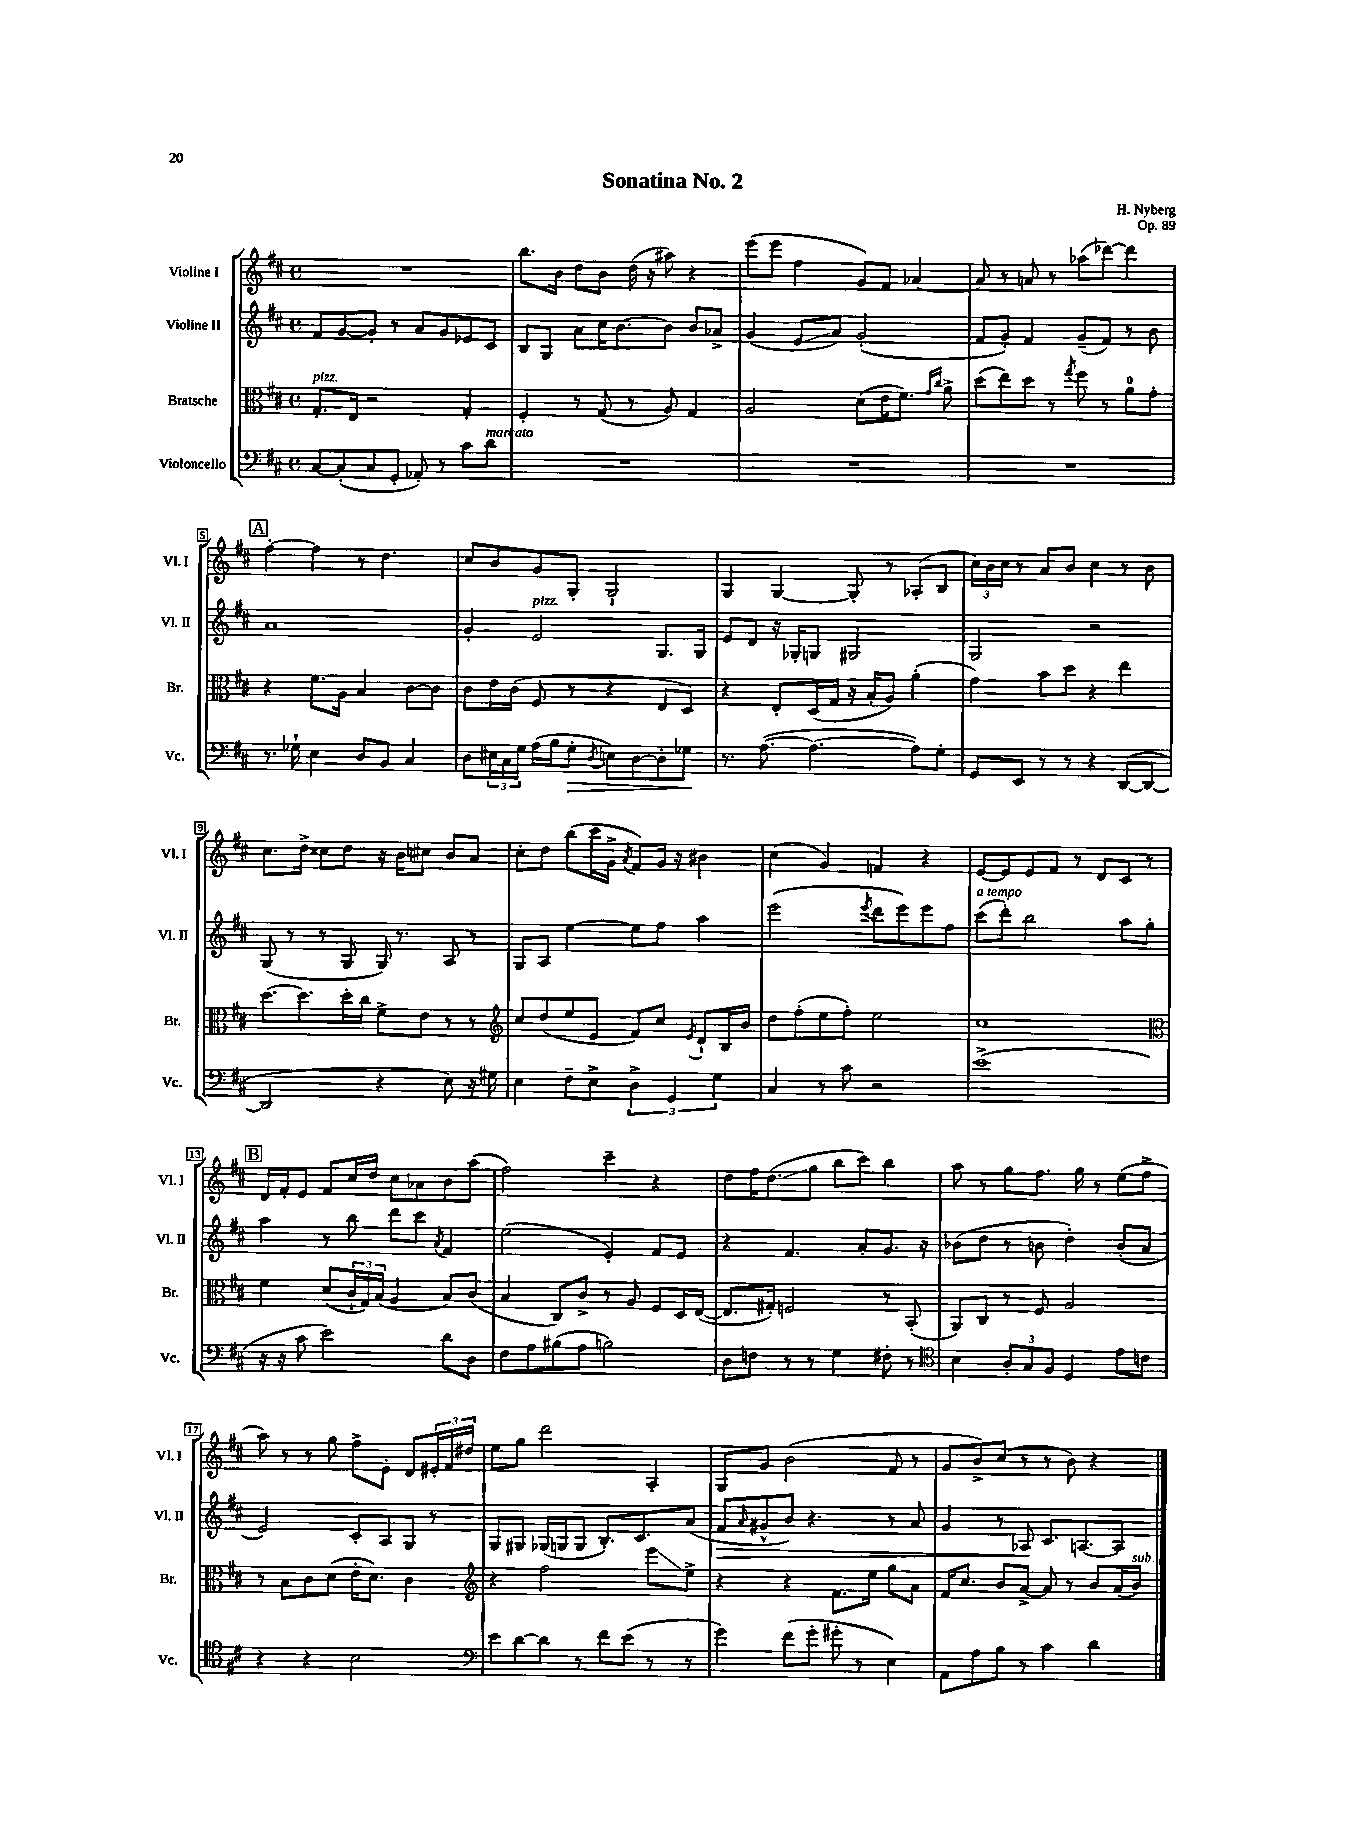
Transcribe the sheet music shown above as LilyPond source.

\header { title = "Sonatina No. 2" composer = "H. Nyberg" opus = "Op. 89" }
<<
\new StaffGroup <<
\new Staff = "s0" \with { instrumentName = "Violine I" shortInstrumentName = "Vl. I" } {
    \clef treble \key d \major \defaultTimeSignature \time 4/4
    R1 |
    b''8. b'16 d''8 b'8 d''16( r16 ais''8) r4 |
    e'''8( e'''8 fis''4 g'8) fis'8 aes'4~ |
    aes'8 r8 a'8 r8 aes''8( des'''8~) des'''4 |
    \mark \markup { \box "A" } fis''4~-. fis''4 r8 d''4. |
    cis''8 b'8 g'8 g8-. g2-! |
    g4 g4~ g8-. r8 aes8-.( b8 |
    \tuplet 3/2 { cis''16) b'16 cis''16 } r8 a'8 b'8 cis''4 r8 b'8 |
    cis''8. d''16-> cisis''8 d''8 r16 b'16 cis''8 b'8 a'8 |
    cis''8-. d''8 b''8( cis'''16 g'16-> \acciaccatura { a'8 } fis'8) g'16 r16 bis'4 |
    cis''4( g'4) f'4 r4 |
    e'8~ e'8 e'8 fis'8 r8 d'8 cis'8 r8 |
    \mark \markup { \box "B" } d'16 fis'16-. e'8 fis'8 cis''16 d''16 cis''8 aes'8 b'8 a''8( |
    fis''2) cis'''4-- r4 |
    d''8 fis''16 d''8.\glissando( g''8 b''8 cis'''8) b''4 |
    a''8 r8 g''8 fis''8. g''16 r8 e''8( fis''8-> |
    a''8) r8 r8 g''8 fis''8-> e'8-. d'8 \tuplet 3/2 { eis'16-. fis'16 dis''16 } |
    e''8 g''8 d'''2 a4-. |
    g8 g'8 b'2( fis'8 r8 |
    g'8 b'8->) cis''8( r8 r8 b'8) r4 \bar "|." |
}
\new Staff = "s1" \with { instrumentName = "Violine II" shortInstrumentName = "Vl. II" } {
    \clef treble \key d \major \defaultTimeSignature \time 4/4
    fis'8 g'8~ g'8-. r8 a'8 g'8 ees'8 cis'8 |
    b8 g8 a'8 cis''16 b'8.~ b'8 b'8 aes'8-> |
    g'4( e'8\glissando a'8) g'2-.( |
    fis'8 g'8-.) fis'4 g'8--( fis'8) r8 b'8 |
    \mark \markup { \box "A" } a'1 |
    g'4-. e'2^\markup { \italic "pizz." } g8. g16 |
    e'8 d'8 r16 ges16-. g8 gis2 |
    g2 r2 |
    g8( r8 r8 g8 g16) r8. a8 r8 |
    g8 a8 e''4~ e''8 fis''8 a''4 |
    e'''2( \acciaccatura { e'''8 } d'''8 e'''8) e'''8 fis''8 |
    cis'''8^\markup { \italic "a tempo" }( d'''8-.) b''2 a''8 g''8-. |
    \mark \markup { \box "B" } a''4 r8 b''8 d'''8 cis'''8 \acciaccatura { a'8 } fis'4 |
    e''2( e'4-.) fis'8 e'8 |
    r4 fis'4. a'8-. g'8. r16 |
    bes'8( d''8 r8 b'8 d''4-.) b'8-.( a'8 |
    e'2) cis'8-. a8 g8 r8 |
    g8 gis8 ges16( g16 g8 b8.-.) cis'8. a'8( |
    fis'8\> \grace { a'16 } gis'8-^ b'8) r4. r8 a'8 |
    g'4 r8 aes8\! cis'8. a8.~ a8 \bar "|." |
}
\new Staff = "s2" \with { instrumentName = "Bratsche" shortInstrumentName = "Br." } {
    \clef alto \key d \major \defaultTimeSignature \time 4/4
    g8.-.^\markup { \italic "pizz." } e16 r2 g4-. |
    fis4-. r8 g8( r8 a8) g4 |
    a2 d'8( e'16 fis'8.) \grace { g'16 cis''16 } a'8-> |
    d''8( e''8) d''8 r8 \acciaccatura { g''8 } fis''8 r8 a'8-0 g'8-. |
    \mark \markup { \box "A" } r4 fis'8. a16 b4 cis'8~ cis'8 |
    cis'8 e'16 cis'16( fis8 r8 r4 e8 d8) |
    r4 e8-. d16( g16 r16 b16-. a8) a'4-.( |
    g'4) b'8 d''8 r4 e''4 |
    d''8.~ d''8. d''16-. cis''16 fis'8-> e'8 r8 r8 |
    \clef treble cis''8 d''8( e''8 e'8 fis'8) cis''8 \acciaccatura { e'8 } d'8-! b16 b'16 |
    d''8 fis''8-.( e''8 fis''8-.) e''2 |
    cis''1 |
    \mark \markup { \box "B" } \clef alto fis'4 d'8( \tuplet 3/2 { cis'16-! g16) b16( } a4 b8) cis'8( |
    b4 cis8) cis'8-> r8 a8 fis8 d16 e16~( |
    e8. gis16-.) f2 r8 b,8-.( |
    a,8) cis8 r8 fis8 a2 |
    r8 b8 cis'8 d'8( e'16-. d'8.) cis'4 |
    \clef treble r4 fis''2 e'''8\glissando e''8-> |
    r4 r4 fis'8. e''16 g''8 a'8 |
    fis'16 cis''8. b'8 a'8~-> a'8 r8 b'8 a'16( b'16^\markup { \italic "sub. p" }) \bar "|." |
}
\new Staff = "s3" \with { instrumentName = "Violoncello" shortInstrumentName = "Vc." } {
    \clef bass \key d \major \defaultTimeSignature \time 4/4
    cis8~ cis8-.( cis8 g,8-. aes,8-.) r8 cis'8 d'8^\markup { \italic "marcato" } |
    R1 |
    R1 |
    R1 |
    \mark \markup { \box "A" } r8. ges16-! e4 d8 b,8 cis4 |
    d8 \tuplet 3/2 { eis16 cis16 g16 } a16( b16 g8-.\> \acciaccatura { d8 } e8) d8~ d8-. ges8\! |
    r8. a8.~( a4.~ a8) g8-. |
    g,8 e,8 r8 r8 r4 d,8~( d,8~ |
    d,2 r4 e8) r16 gis16 |
    e4 fis8-- e8-> \tuplet 3/2 { d4-> g,4 g4 } |
    cis4 r8 cis'8 r2 |
    e'1->( |
    \mark \markup { \box "B" } r16 r16 cis'8 e'2) d'8 d8 |
    fis8 a8 bis8( a8 b2) |
    d8 f8 r8 r8 g4 fis8-. r8 |
    \clef tenor b4 \tuplet 3/2 { a8-. g8 fis8 } d4 e'8 c'8 |
    r4 r4 b2 |
    \clef bass e'8 d'8~ d'8 r8 fis'8 e'8( r8 r8 |
    g'4) fis'8( g'8-. gis'8-. r8 e4) |
    a,8 a8 b8 r8 cis'4 d'4 \bar "|." |
}
>>
>>
\layout { \context { \Score \override BarNumber.stencil = #(make-stencil-boxer 0.1 0.3 ly:text-interface::print) } }
